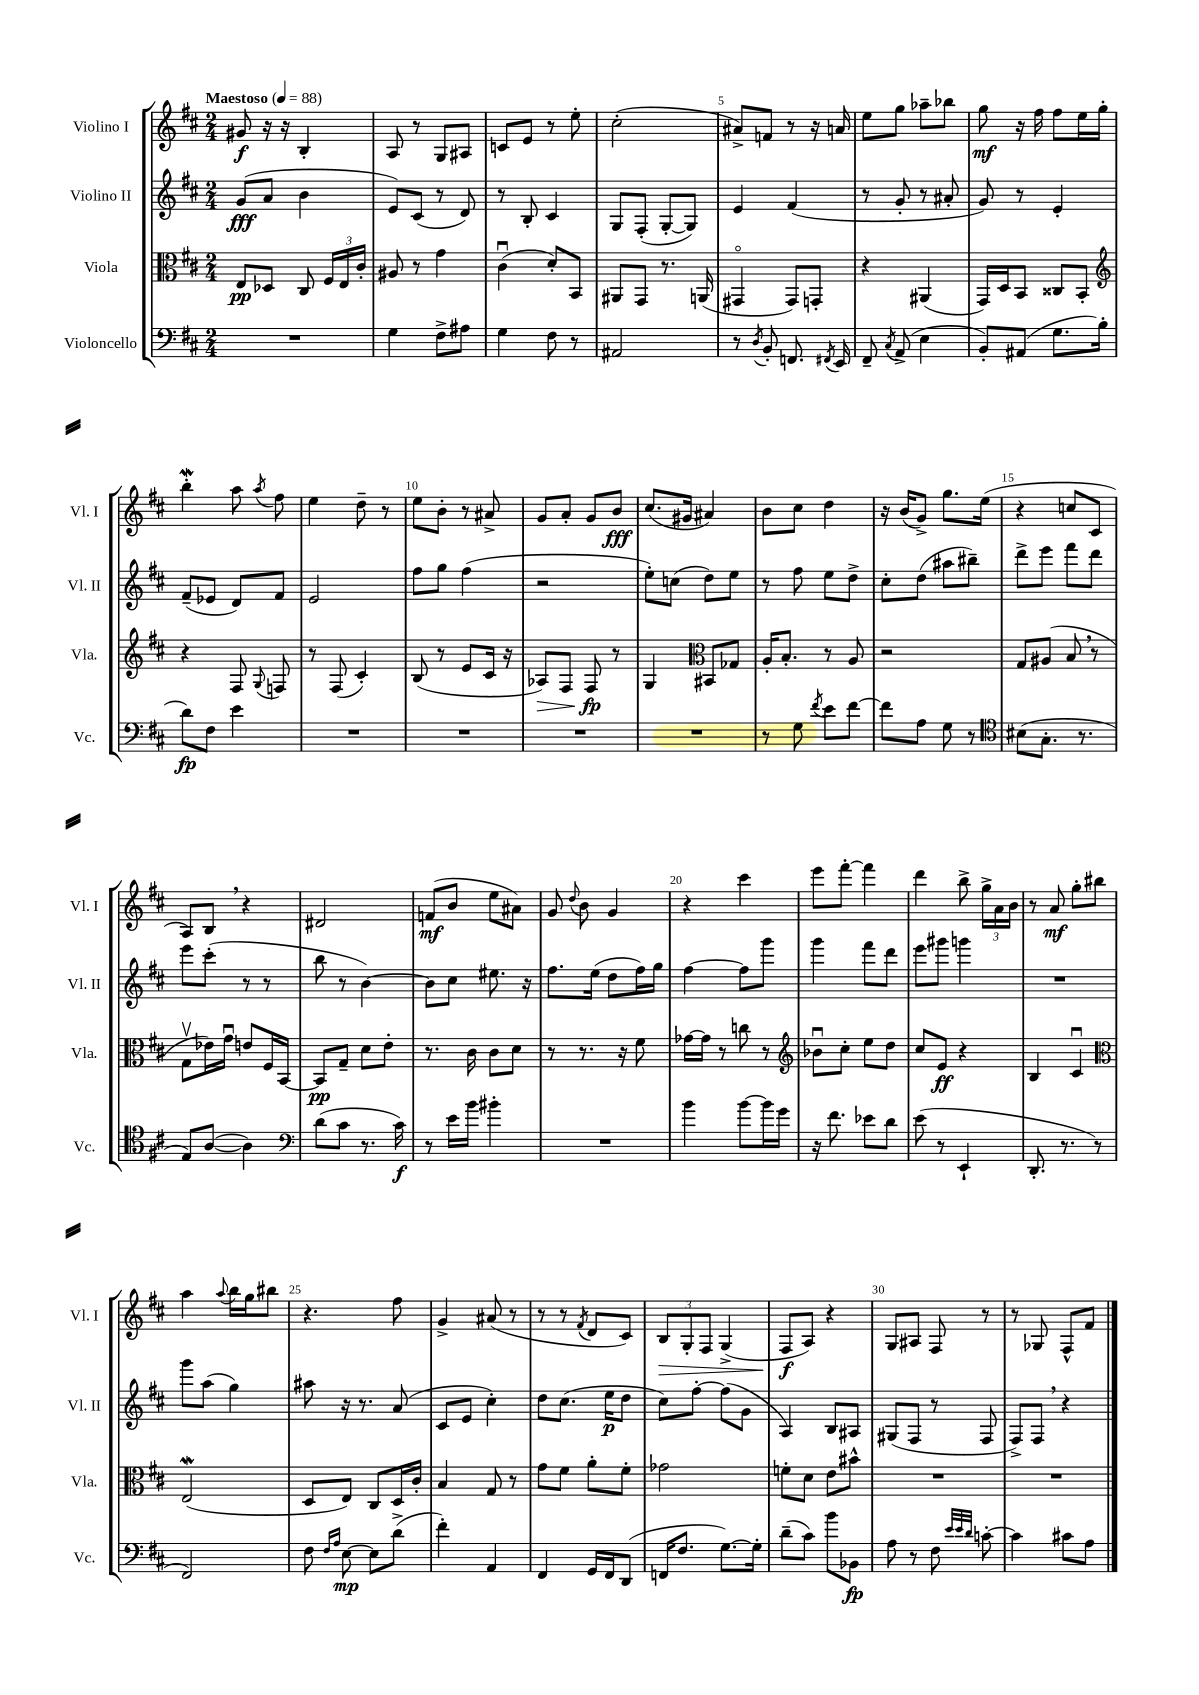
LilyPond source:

<<
\new StaffGroup <<
\new Staff = "s0" \with { instrumentName = "Violino I" shortInstrumentName = "Vl. I" } {
    \clef treble \key d \major \numericTimeSignature \time 2/4 \tempo "Maestoso" 4 = 88
    \autoBeamOff gis'8\f r16 r16 b4-. |
    a8 r8 g8[ ais8] |
    c'8[ e'8] r8 e''8-. |
    cis''2-.( |
    ais'8[->) f'8] r8 r16 a'16 |
    e''8[ g''8] aes''8[-- bes''8] |
    g''8\mf r16 fis''16 fis''8[ e''16 g''16]-. |
    b''4-.\mordent a''8 \acciaccatura { a''8 } fis''8 |
    e''4 d''8-- r8 |
    e''8[ b'8]-. r8 ais'8-> |
    g'8[ a'8]-. g'8[ b'8]\fff |
    cis''8.[( gis'16] ais'4) |
    b'8[ cis''8] d''4 |
    r16 b'16[( g'8]->) g''8.[ e''16]( |
    r4 c''8[ cis'8] |
    a8[) b8] \breathe r4 |
    dis'2 |
    f'8[\mf( b'8] e''8[ ais'8]) |
    g'8 \appoggiatura { d''8 } b'8 g'4 |
    r4 cis'''4 |
    e'''8[ fis'''8]~-. fis'''4 |
    d'''4 b''8-> \tuplet 3/2 { g''16[-> a'16 b'16] } |
    r8 a'8\mf g''8[-. bis''8] |
    a''4 \appoggiatura { a''8 } b''16[ g''16 bis''8] |
    r4. fis''8 |
    g'4-> ais'8( r8 |
    r8 r8 \acciaccatura { fis'8 } d'8[ cis'8]) |
    \tuplet 3/2 { b8[\> g8-. fis8] } g4->( |
    fis8[\f\! a8]) r4 |
    g8[ ais8] fis8 r8 |
    r8 ges8 fis8[-^ fis'8] \bar "|." |
}
\new Staff = "s1" \with { instrumentName = "Violino II" shortInstrumentName = "Vl. II" } {
    \clef treble \key d \major \numericTimeSignature \time 2/4
    \autoBeamOff g'8[\fff( a'8] b'4 |
    e'8[) cis'8]( r8 d'8) |
    r8 b8-. cis'4 |
    g8[ fis8]-.( g8[~-. g8]) |
    e'4 fis'4( |
    r8 g'8-. r8 ais'8-. |
    g'8) r8 e'4-. |
    fis'8[--( ees'8] d'8[) fis'8] |
    e'2 |
    fis''8[ g''8] fis''4( |
    r2 |
    e''8[-.) c''8]( d''8[) e''8] |
    r8 fis''8 e''8[ d''8]-> |
    cis''8[-. d''8]( ais''8[ bis''8]--) |
    d'''8[-> e'''8] fis'''8[ d'''8] |
    e'''8[ cis'''8]-.( r8 r8 |
    b''8 r8 b'4~) |
    b'8[ cis''8] eis''8. r16 |
    fis''8.[ e''16]( d''8[ fis''16) g''16] |
    fis''4~ fis''8[ g'''8] |
    g'''4 fis'''8[ d'''8] |
    e'''8[ gis'''8] g'''4 |
    R2 |
    g'''8[ a''8]( g''4) |
    ais''8 r16 r8. a'8( |
    cis'8[ e'8] cis''4-.) |
    d''8[ cis''8.]( e''16[\p d''8] |
    cis''8[) fis''8]~-. fis''8[( g'8] |
    a4) b8[ ais8] |
    gis8[( fis8] r8 fis8 |
    fis8[->) fis8] \breathe r4 \bar "|." |
}
\new Staff = "s2" \with { instrumentName = "Viola" shortInstrumentName = "Vla." } {
    \clef alto \key d \major \numericTimeSignature \time 2/4
    \autoBeamOff e8[\pp des8] cis8 \tuplet 3/2 { fis16[ e16 cis'16]-. } |
    ais8 r8 g'4 |
    cis'4\downbow( d'8[-.) b,8] |
    ais,8[ g,8] r8. a,16( |
    gis,4\flageolet gis,8[) g,8]-. |
    r4 ais,4( |
    g,16[) d16 b,8] cisis8[ b,8]-. |
    \clef treble r4 fis8 \appoggiatura { g8 } f8 |
    r8 fis8( cis'4-.) |
    b8( r8 e'8[ cis'16] r16 |
    aes8[\>) fis8] fis8\fp\! r8 |
    g4 \clef alto bis,8[ ges8] |
    a16[-. b8.]-. r8 a8 |
    r2 |
    g8[ ais8]( b8 \breathe r8 |
    g8[\upbow ees'16) g'16]\downbow e'8[ fis16 b,16]~ |
    b,8[\pp g8]-- d'8[ e'8]-. |
    r8. cis'16 cis'8[ d'8] |
    r8 r8. r16 fis'8 |
    ges'16[~ ges'16] r8 c''8 r8 |
    \clef treble bes'8[\downbow cis''8]-. e''8[ d''8] |
    cis''8[ e'8]\ff r4 |
    b4 cis'4\downbow |
    \clef alto e2\mordent( |
    d8[ e8]) cis8[ d16 cis'16]-. |
    b4 g8 r8 |
    g'8[ fis'8] a'8[-. fis'8]-. |
    ges'2 |
    f'8[-. d'8] e'8[ bis'8]-^ |
    R2 |
    R2 \bar "|." |
}
\new Staff = "s3" \with { instrumentName = "Violoncello" shortInstrumentName = "Vc." } {
    \clef bass \key d \major \numericTimeSignature \time 2/4
    \autoBeamOff R2 |
    g4 fis8[-> ais8] |
    g4 fis8 r8 |
    ais,2 |
    r8 \acciaccatura { d8 } b,8-. f,8. \acciaccatura { fis,8 } e,16 |
    fis,8-- \acciaccatura { cis8 } a,8->( e4 |
    b,8[-.) ais,8]( g8.[ b16]-. |
    d'8[\fp) fis8] e'4 |
    R2 |
    R2 |
    R2 |
    R2 |
    r8 g8 \acciaccatura { fis'8 } e'8[ fis'8]~ |
    fis'8[ a8] g8 r8 |
    \clef tenor bis8[( g8.]-. r8. |
    e8[) a8]~( a4) |
    \clef bass d'8[( cis'8] r8. cis'16\f) |
    r8 e'16[ b'16] bis'4-. |
    R2 |
    b'4 b'8[~ b'16 g'16] |
    r16 fis'8. ees'8[ d'8] |
    e'8( r8 e,4-! |
    d,8.-. r8. r8 |
    fis,2) |
    fis8 \grace { fis16[ a16] } e8~\mp e8[ d'8]->( |
    fis'4-.) a,4 |
    fis,4 g,16[ fis,16 d,8]( |
    f,16[ fis8.] g8.[~) g16]-. |
    d'8[--( cis'8]) b'8[ bes,8]\fp |
    a8 r8 fis8 \grace { e'32[ e'32 d'32] } c'8~-. |
    c'4 cis'8[ a8] \bar "|." |
}
>>
>>
\layout { \context { \Score \override BarNumber.break-visibility = ##(#f #t #t) barNumberVisibility = #(every-nth-bar-number-visible 5) } }
